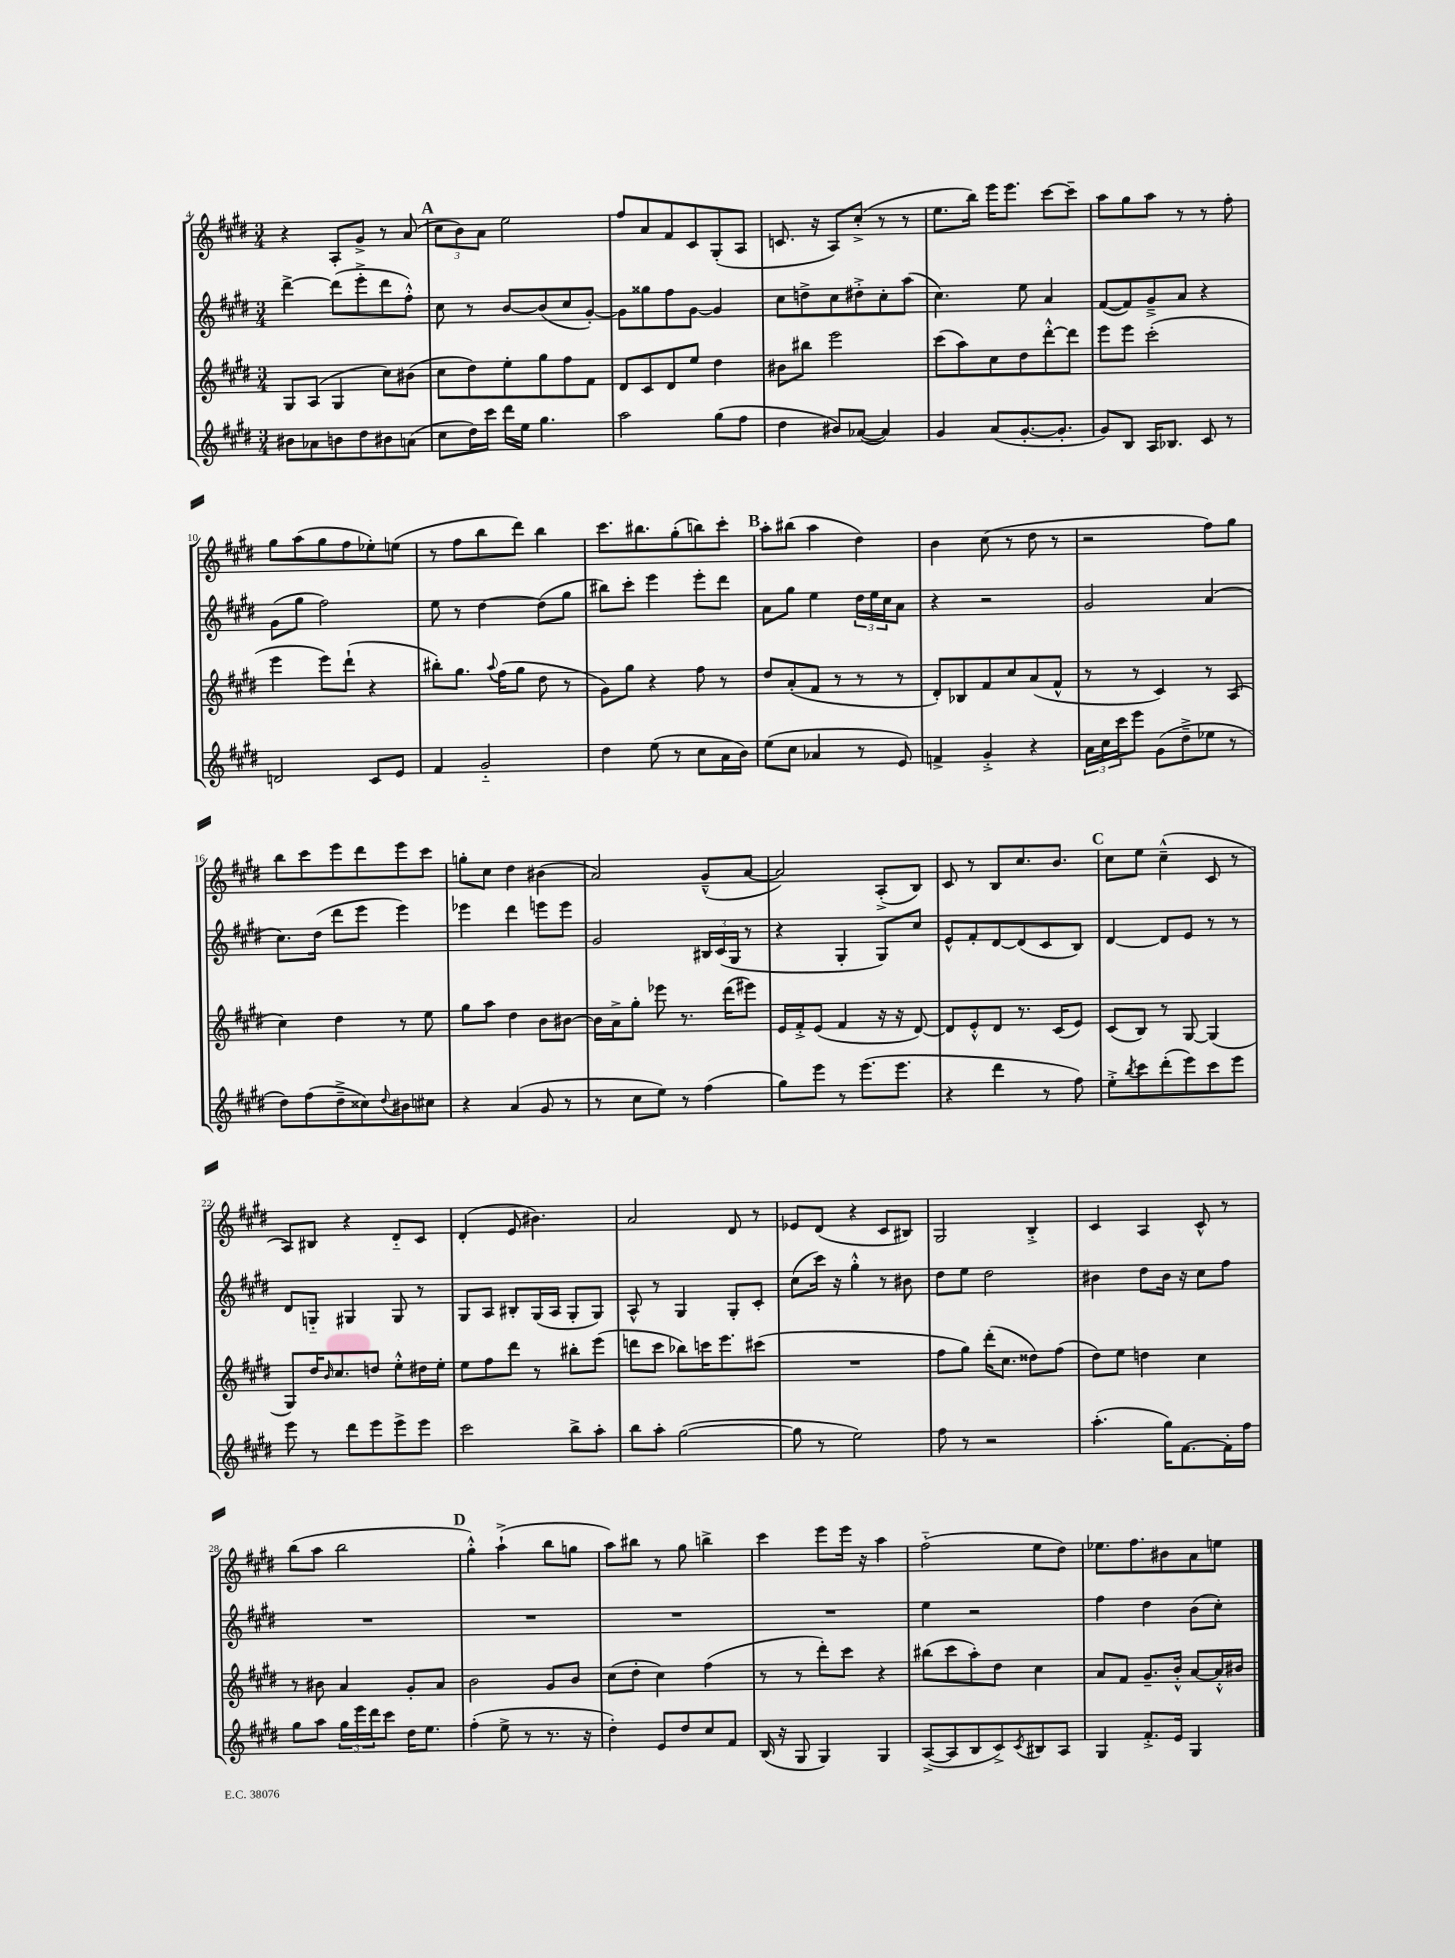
<<
\new StaffGroup <<
\new Staff = "s0" {
    \clef treble \key e \major \numericTimeSignature \time 3/4
    r4 a8-. gis'8-> r8 a'8( |
    \mark \markup { \bold "A" } \tuplet 3/2 { cis''8 b'8) a'8 } e''2 |
    fis''8 a'8 fis'8 cis'8 gis8-.( a8 |
    c'8. r16 a8) cis''8-.->( r8 r8 |
    e''8. b''16) e'''16 e'''8. cis'''8~ cis'''8-- |
    a''8 gis''8 a''8 r8 r8 fis''8-. |
    gis''8 a''8( gis''8 fis''8 ees''8-.) e''8( |
    r8 fis''8 b''8 dis'''8) b''4 |
    cis'''8. bis''8. gis''8-.( b''8) cis'''8-. |
    \mark \markup { \bold "B" } a''8-. bis''8( a''4 dis''4) |
    b'4 cis''8( r8 dis''8 r8 |
    r2 fis''8) gis''8 |
    b''8 cis'''8 e'''8 dis'''8 e'''8 cis'''8 |
    g''8-. cis''8 dis''4 bis'4( |
    a'2) gis'8---^( a'8~ |
    a'2) a8-.->( b8) |
    cis'8 r8 b8 cis''8. b'8. |
    \mark \markup { \bold "C" } cis''8 e''8 cis''4---^( cis'8 r8 |
    a8) bis8 r4 dis'8-_ cis'8 |
    dis'4-.( e'8 bis'4.) |
    a'2 dis'8 r8 |
    ees'8 dis'8( r4 cis'8 bis8) |
    gis2 b4-.-> |
    cis'4 a4 cis'8-^ r8 |
    b''8( a''8 b''2 |
    \mark \markup { \bold "D" } gis''4-.-^) a''4-!->( b''8 g''8 |
    a''8) bis''8 r8 gis''8 b''4-> |
    cis'''4 e'''8 e'''16 r16 a''4 |
    fis''2-_( e''8 dis''8) |
    ees''8. fis''8. bis'8 a'8 e''8 \bar "|." |
}
\new Staff = "s1" {
    \clef treble \key e \major \numericTimeSignature \time 3/4
    dis'''4~-> dis'''8( e'''8-.-> dis'''8 fis''8-.-^) |
    \mark \markup { \bold "A" } cis''8 r8 b'8~ b'8( cis''8 gis'8~-.) |
    gis'8 gisis''8 fis''8 gis'8~ gis'4 |
    cis''8 d''8-> cis''8 dis''8-.-> cis''8-. a''8( |
    cis''4.) e''8 a'4 |
    fis'8~( fis'8) gis'8---> a'8 r4 |
    gis'8( gis''8 fis''2) |
    e''8 r8 dis''4~ dis''8( gis''8 |
    bis''8) cis'''8-. e'''4 e'''8-. dis'''8 |
    \mark \markup { \bold "B" } a'8 gis''8 e''4 \tuplet 3/2 { dis''16 e''16 cis''16 } a'8 |
    r4 r2 |
    gis'2 a'4( |
    cis''8.) dis''16( dis'''8 e'''8 e'''4) |
    ees'''4 dis'''4 e'''8 e'''8 |
    gis'2 \tuplet 3/2 { bis16 cis'16( gis16 } r8 |
    r4 gis4-. gis8) cis''8 |
    e'8-^ fis'8-. dis'8~ dis'8( cis'8 b8) |
    \mark \markup { \bold "C" } dis'4~ dis'8 e'8 r8 r8 |
    dis'8 g8-_ gis4 gis8 r8 |
    gis8 a8 bis8-. gis16( a16 gis8-. gis8) |
    a8-^ r8 gis4 gis8-. cis'8-. |
    cis''8( cis'''16) r16 gis''4-.-^ r8 bis'8 |
    dis''8 e''8 dis''2 |
    bis'4 dis''8 bis'16 r16 cis''8 fis''8 |
    R2. |
    \mark \markup { \bold "D" } R2. |
    R2. |
    R2. |
    e''4 r2 |
    fis''4 dis''4 b'8( cis''8-.) \bar "|." |
}
\new Staff = "s2" {
    \clef treble \key e \major \numericTimeSignature \time 3/4
    gis8 a8( gis4 cis''8) bis'8( |
    \mark \markup { \bold "A" } cis''8 dis''8) e''8-. gis''8 fis''8 fis'8 |
    dis'8 cis'8 dis'8 e''8 dis''4 |
    bis'8 bis''8 e'''2 |
    cis'''8( a''8) cis''8 dis''8 dis'''8~-.-^ dis'''8 |
    e'''8 e'''8 cis'''2-.( |
    e'''4 e'''8) dis'''8-!( r4 |
    bis''8-.) gis''8. \appoggiatura { a''8 } fis''16( gis''8 dis''8 r8 |
    gis'8) gis''8 r4 fis''8 r8 |
    \mark \markup { \bold "B" } dis''8 a'8-.( fis'8 r8 r8 r8 |
    dis'8-.) bes8 fis'8 cis''8 a'8( fis'8-^ |
    r8 r8 cis'4) r8 a8( |
    cis''4) dis''4 r8 e''8 |
    gis''8 a''8 dis''4 b'8 bis'8~ |
    bis'16 a'16-> gis''8-. ees'''8 r8. dis'''16( eis'''8) |
    e'16 fis'16-.-> e'8( fis'4 r16 r16 dis'8~) |
    dis'8 e'8-.-^ dis'8 r8. cis'16( e'8) |
    \mark \markup { \bold "C" } cis'8( b8) r8 gis8~ gis4( |
    gis8) dis''16 \grace { b'16 } cis''8. d''8 e''8-.-^ dis''16 e''16-. |
    e''8 fis''8 dis'''8 r8 bis''8-. e'''8( |
    d'''8 cis'''8 bes''8) c'''16 e'''8. cis'''8( |
    R2. |
    fis''8 gis''8) dis'''16-.( cis''8. disis''8) fis''8( |
    dis''8) e''8 d''4 cis''4 |
    r8 bis'8 a'4 gis'8-. a'8 |
    \mark \markup { \bold "D" } b'2 gis'8 b'8 |
    cis''8( dis''8-. cis''4) fis''4( |
    r8 r8 dis'''8-.) cis'''8 r4 |
    bis''8( cis'''8 a''8-.) dis''8 cis''4 |
    a'8 fis'8 gis'8.-- b'16-.-^ a'8~ a'16-.-^ bis'16 \bar "|." |
}
\new Staff = "s3" {
    \clef treble \key e \major \numericTimeSignature \time 3/4
    bis'8 aes'8 b'8 dis''8 bis'8 a'8( |
    \mark \markup { \bold "A" } cis''8 dis''16) cis'''16 dis'''16 e''16 gis''4. |
    a''2 gis''8( fis''8 |
    dis''4 bis'8) aes'8~( aes'4) |
    gis'4 a'8( gis'8.~-. gis'8.-. |
    gis'8) b8 a16 bes8. cis'8 r8 |
    d'2 cis'8 e'8 |
    fis'4 gis'2-_ |
    dis''4 e''8( r8 cis''8 a'16 b'16) |
    \mark \markup { \bold "B" } e''8( cis''8 aes'4 r8 e'8) |
    f'4-> gis'4-.-> r4 |
    \tuplet 3/2 { a'16 cis''16 cis'''16 } e'''8 gis'8( dis''8---> ees''8 r8 |
    dis''8) fis''8( dis''8---> cisis''8) \appoggiatura { dis''8 } bis'8 cis''8 |
    r4 a'4( gis'8 r8 |
    r8 cis''8 e''8) r8 fis''4( |
    gis''8) e'''8 r8 e'''8.( e'''8. |
    r4 dis'''4 r8 fis''8) |
    \mark \markup { \bold "C" } e''8-.-> \acciaccatura { b''8 } cis'''8 dis'''8-.( e'''8) cis'''8 e'''8 |
    e'''8 r8 dis'''8 e'''8 e'''8-> e'''8 |
    cis'''2 b''8-> a''8-. |
    b''8 a''8-. gis''2~( |
    gis''8 r8 e''2) |
    fis''8 r8 r2 |
    a''4.-.( gis''16) fis'8.~ fis'16-. fis''16 |
    gis''8 a''8 \tuplet 3/2 { gis''16 e'''16 dis'''16 } cis'''8 dis''16 e''8. |
    \mark \markup { \bold "D" } fis''4-.( e''8-> r8 r8. r16 |
    dis''4-.) e'8 dis''8 cis''8 fis'8 |
    b16( r16 gis8 gis4) gis4 |
    a8~->( a8 b8 cis'8->) \acciaccatura { cis'8 } bis8 a8 |
    gis4 fis'8.-.-> e'16 gis4 \bar "|." |
}
>>
>>
\layout { \context { \Score currentBarNumber = #4 } }
